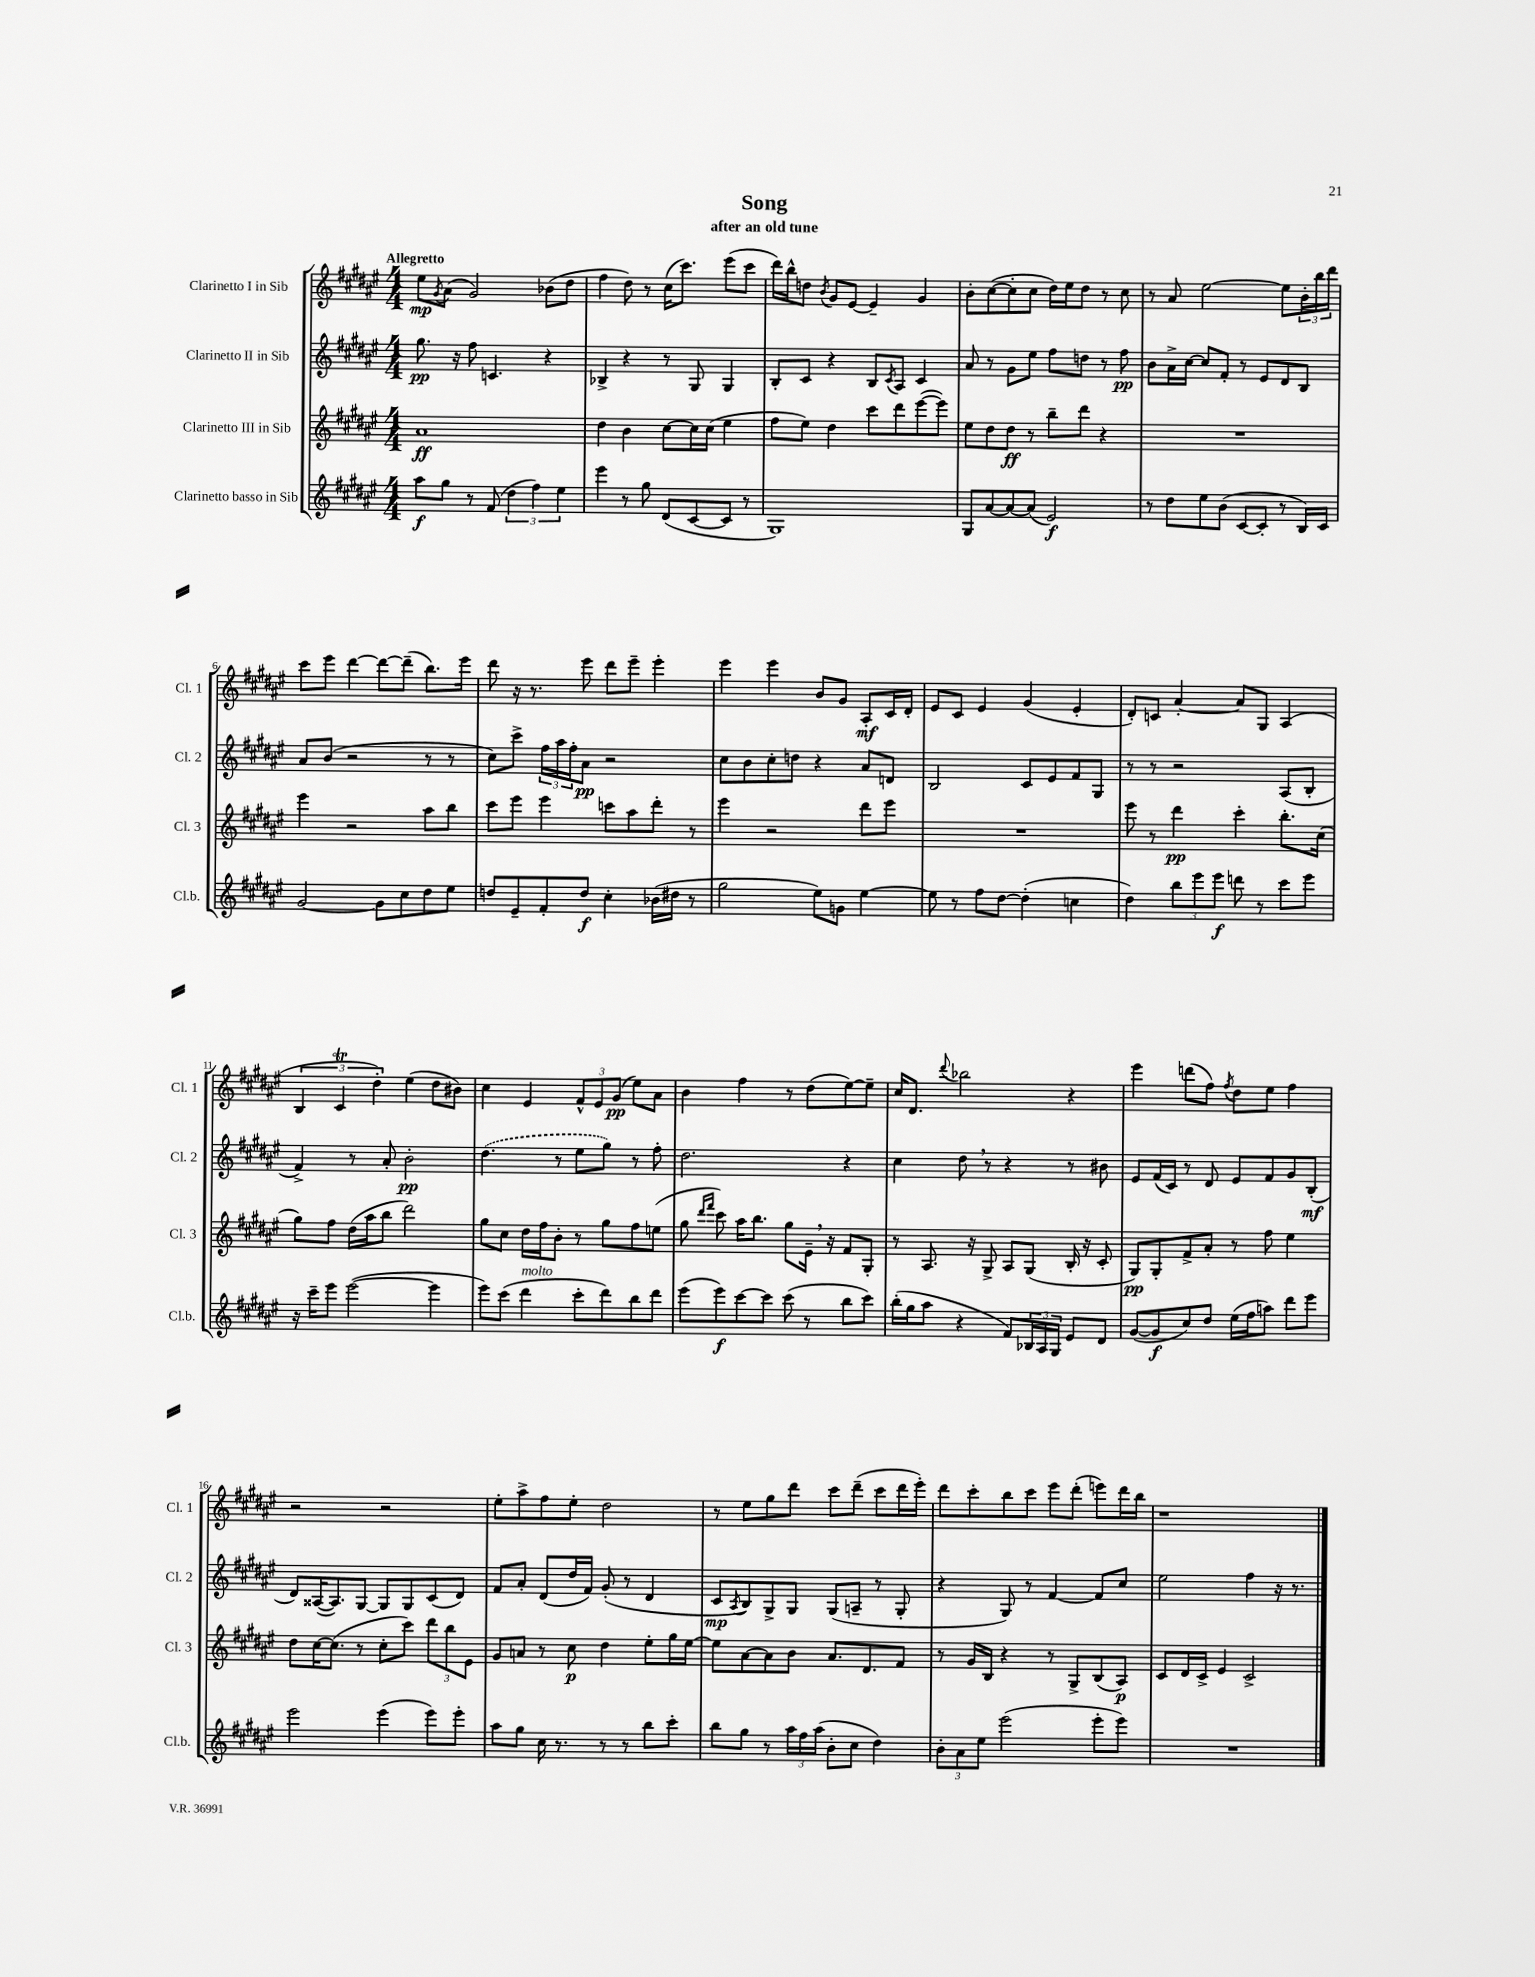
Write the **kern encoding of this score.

**kern	**dynam	**kern	**dynam	**kern	**dynam	**kern	**dynam
*part4	*part4	*part3	*part3	*part2	*part2	*part1	*part1
*staff4	*staff4	*staff3	*staff3	*staff2	*staff2	*staff1	*staff1
*I"Clarinetto basso in Sib	*	*I"Clarinetto III in Sib	*	*I"Clarinetto II in Sib	*	*I"Clarinetto I in Sib	*
*I'Cl.b.	*	*I'Cl. 3	*	*I'Cl. 2	*	*I'Cl. 1	*
*clefG2	*	*clefG2	*	*clefG2	*	*clefG2	*
*k[f#c#g#d#a#e#]	*	*k[f#c#g#d#a#e#]	*	*k[f#c#g#d#a#e#]	*	*k[f#c#g#d#a#e#]	*
*M4/4	*	*M4/4	*	*M4/4	*	*M4/4	*
=1	=1	=1	=1	=1	=1	=1	=1
!	!	!	!	!	!	!LO:TX:a:B:t=Allegretto	!
8aa#\L	f	1a#	ff	8.gg#\	pp	8ee#\L	mp
.	.	.	.	.	.	8qg#/	.
8gg#\J	.	.	.	.	.	(8a#\J	.
.	.	.	.	16r	.	.	.
8r	.	.	.	8ff#\	.	2g#/)	.
(8f#/	.	.	.	4.cn/	.	.	.
6dd#\	.	.	.	.	.	.	.
6ff#\)	.	.	.	.	.	.	.
.	.	.	.	4r	.	(8b-X\L	.
6ee#\	.	.	.	.	.	.	.
.	.	.	.	.	.	8dd#\J	.
=2	=2	=2	=2	=2	=2	=2	=2
4eee#\	.	4dd#\	.	4B-X^/	.	4ff#\	.
8r	.	4b\	.	4r	.	8dd#\)	.
8gg#\	.	.	.	.	.	8r	.
(8d#/L	.	[8cc#\L	.	8r	.	(16cc#\KL	.
.	.	.	.	.	.	8.ccc#\J)	.
[8c#/	.	16cc#\L]	.	8G#/	.	.	.
.	.	(16cc#\JJ	.	.	.	.	.
8c#/J]	.	4ee#\	.	4G#/	.	(8eee#\L	.
8r	.	.	.	.	.	8ccc#\J	.
=3	=3	=3	=3	=3	=3	=3	=3
1G#)	.	8ff#\L	.	8B'/L	.	16ddd#\LL)	.
.	.	.	.	.	.	16bb^^\J	.
.	.	8ee#\J)	.	8c#/J	.	8ddn\J	.
.	.	.	.	.	.	8qb/	.
.	.	4dd#\	.	4r	.	8g#/L	.
.	.	.	.	.	.	[8e#/J	.
.	.	8ccc#\L	.	8B/L	.	4e#~/]	.
.	.	.	.	8qc#/	.	.	.
.	.	8ddd#\	.	8A#/J	.	.	.
.	.	([8eee#\	.	4c#/	.	4g#/	.
.	.	8eee#\J])	.	.	.	.	.
=4	=4	=4	=4	=4	=4	=4	=4
8G#/L	.	8ee#\L	.	8a#/	.	8b'\L	.
[8a#/	.	8dd#\	.	8r	.	([8cc#\	.
8a#/_	.	8dd#\J	ff	8g#\L	.	8cc#'\]	.
(8a#/J]	.	8r	.	8ee#\J	.	8cc#\J	.
2e#/)	f	8bb~\L	.	8ff#\L	.	16dd#\LL)	.
.	.	.	.	.	.	16ee#\J	.
.	.	8ddd#\J	.	8ddn\J	.	8dd#\J	.
.	.	4r	.	8r	.	8r	.
.	.	.	.	8ff#\	pp	8cc#\	.
=5	=5	=5	=5	=5	=5	=5	=5
8r	.	1r	.	8b\L	.	8r	.
8dd#\L	.	.	.	16a#^\L	.	8a#/	.
.	.	.	.	[16cc#\JJ	.	.	.
8ee#\	.	.	.	8cc#/L]	.	[2ee#\	.
(8b\J	.	.	.	8f#'/J	.	.	.
[8c#/L	.	.	.	8r	.	.	.
8c#'/J]	.	.	.	8e#/L	.	.	.
8r	.	.	.	8d#/	.	8ee#\L]	.
16B/LL)	.	.	.	8B/J	.	24b'\L	.
.	.	.	.	.	.	24bb\	.
16c#/JJ	.	.	.	.	.	.	.
.	.	.	.	.	.	24ddd#\JJ	.
!!LO:LB:g=z
=6	=6	=6	=6	=6	=6	=6	=6
[2g#/	.	4eee#\	.	8a#/L	.	8ccc#\L	.
.	.	.	.	(8b/J	.	8eee#\J	.
.	.	2r	.	2r	.	[4ddd#\	.
8g#\L]	.	.	.	.	.	8ddd#\L_	.
8cc#\	.	.	.	.	.	(8ddd#~\J]	.
8dd#\	.	8aa#\L	.	8r	.	8.bb\L)	.
8ee#\J	.	8bb\J	.	8r	.	.	.
.	.	.	.	.	.	16eee#\Jk	.
=7	=7	=7	=7	=7	=7	=7	=7
8ddn/L	.	8ccc#\L	.	8cc#\L)	.	8ddd#\	.
8e#~/	.	8eee#\J	.	8ccc#^\J	.	16r	.
.	.	.	.	.	.	8.r	.
8f#'/	.	4eee#\	.	24ff#\LL	.	.	.
.	.	.	.	24aa#\	.	.	.
.	.	.	.	24ff#'\J	.	.	.
8dd/J	f	.	.	8a#\J	pp	8eee#\	.
4cc#'\	.	8cccn\L	.	2r	.	8ddd#\L	.
.	.	8aa#\	.	.	.	8eee#~\J	.
(16b-X\LL	.	8ddd#'\J	.	.	.	4eee#'\	.
16dd#X\JJ	.	.	.	.	.	.	.
8r	.	8r	.	.	.	.	.
=8	=8	=8	=8	=8	=8	=8	=8
2gg#\	.	4eee#\	.	8cc#\L	.	4eee#\	.
.	.	.	.	8b\	.	.	.
.	.	2r	.	8cc#'\	.	4eee#\	.
.	.	.	.	8ddn\J	.	.	.
8ee#\L)	.	.	.	4r	.	8b/L	.
8gn\J	.	.	.	.	.	8g#/J	.
[4ee#\	.	8ddd#\L	.	8a#/L	.	8A#'/L	mf
.	.	8eee#\J	.	8dn/J	.	16c#/L	.
.	.	.	.	.	.	16d#'/JJ	.
=9	=9	=9	=9	=9	=9	=9	=9
8ee#\]	.	1r	.	2B/	.	8e#/L	.
8r	.	.	.	.	.	8c#/J	.
8ff#\L	.	.	.	.	.	4e#/	.
[8dd#\J	.	.	.	.	.	.	.
(4dd#'\]	.	.	.	8c#/L	.	(4g#/	.
.	.	.	.	8e#/	.	.	.
4ccn\	.	.	.	8f#/	.	4e#'/	.
.	.	.	.	8G#/J	.	.	.
=10	=10	=10	=10	=10	=10	=10	=10
4dd#\)	.	8eee#\	.	8r	.	8d#'/L)	.
.	.	8r	.	8r	.	8cn/J	.
12bb\L	.	4ddd#\	pp	2r	.	[4a#'/	.
12eee#\	.	.	.	.	.	.	.
12eee#\J	f	.	.	.	.	.	.
8dddn\	.	4ccc#'\	.	.	.	8a#/L]	.
8r	.	.	.	.	.	8G#/J	.
8ccc#\L	.	8.bb'\L	.	(8A#/L	.	(4A#/	.
8eee#\J	.	.	.	8B'/J	.	.	.
.	.	(16cc#\Jk	.	.	.	.	.
!!LO:LB:g=z
=11	=11	=11	=11	=11	=11	=11	=11
16r	.	8gg#\L)	.	4f#^/)	.	6B/	.
16ccc#~\KL	.	.	.	.	.	.	.
8eee#\J	.	8ff#\J	.	.	.	.	.
.	.	.	.	.	.	6c#T/	.
([2eee#\	.	(16dd#\LL	.	8r	.	.	.
.	.	16aa#\J	.	.	.	.	.
.	.	.	.	.	.	6dd#'\)	.
.	.	8bb\J	.	8a#'/	.	.	.
.	.	2ddd#\)	.	2b'\	pp	(4ee#\	.
4eee#\]	.	.	.	.	.	8dd#\L	.
.	.	.	.	.	.	8b#X\J)	.
=12	=12	=12	=12	=12	=12	=12	=12
8eee#\L)	.	8gg#\L	.	(4.dd#\	.	4cc#\	.
(8ccc#\J	.	8cc#\J	.	.	.	.	.
!LO:TX:a:i:t=molto	!	!	!	!	!	!	!
4ddd#\	.	16dd#\LL	.	.	.	4e#/	.
.	.	16ff#\J	.	.	.	.	.
.	.	8b'\J	.	8r	.	.	.
8ccc#'\L	.	8r	.	8ee#\L	.	12f#^^/L	.
.	.	.	.	.	.	12e#/	.
8ddd#\)	.	8gg#\L	.	8gg#\J)	.	.	.
.	.	.	.	.	.	(12g#/J	pp
8bb\	.	8ff#\	.	8r	.	8ee#\L)	.
8ddd#\J	.	(8een\J	.	8ff#'\	.	8a#\J	.
=13	=13	=13	=13	=13	=13	=13	=13
(8eee#\L	.	8gg#\	.	2.dd#\	.	4b\	.
.	.	16qqddd#/LL	.	.	.	.	.
.	.	16qqfff#/JJ	.	.	.	.	.
8eee#\)	f	8ccc#\)	.	.	.	.	.
[8ccc#\	.	16aa#\KL	.	.	.	4ff#\	.
.	.	8.bb\J	.	.	.	.	.
8ccc#\J]	.	.	.	.	.	.	.
(8ccc#\	.	8gg#\L	.	.	.	8r	.
8r	.	16e#~,\Jk	.	.	.	(8dd#\L	.
.	.	16r	.	.	.	.	.
8bb\L	.	8f#/L	.	4r	.	[8ee#\)	.
8ccc#\J)	.	8G#'/J	.	.	.	8ee#~\J]	.
=14	=14	=14	=14	=14	=14	=14	=14
(16bb'\LL	.	8r	.	4cc#\	.	16cc#/KL	.
16gg#\J	.	.	.	.	.	8.d#/J	.
8aa#\J	.	8.A#/	.	.	.	.	.
.	.	.	.	.	.	8qqddd#/	.
4r	.	.	.	8dd#,\	.	2bb-X\	.
.	.	16r	.	.	.	.	.
.	.	8G#^/	.	8r	.	.	.
8f#/L)	.	8A#/L	.	4r	.	.	.
24B-X/L	.	(8G#/J	.	.	.	.	.
24A#/	.	.	.	.	.	.	.
24G#/JJ	.	.	.	.	.	.	.
8e#/L	.	16B'/	.	8r	.	4r	.
.	.	16r	.	.	.	.	.
8d#/J	.	8c#'/	.	8b#X\	.	.	.
=15	=15	=15	=15	=15	=15	=15	=15
([8g#/L	.	8G#/L)	pp	8e#/L	.	4eee#\	.
8g#/]	f	8G#'/	.	(16f#/L	.	.	.
.	.	.	.	16c#/JJ)	.	.	.
8cc#/)	.	8f#^/	.	8r	.	(8dddn\L	.
8dd#/J	.	8a#'/J	.	8d#/	.	8ff#\J)	.
.	.	.	.	.	.	8qff#/	.
(16ee#\LL	.	8r	.	8e#/L	.	8dd#\L	.
16ff#\J	.	.	.	.	.	.	.
8aan\J)	.	8ff#\	.	8f#/	.	8ee#\J	.
8ddd#\L	.	4ee#\	.	8g#/	.	4ff#\	.
8eee#\J	.	.	.	(8B'/J	mf	.	.
!!LO:LB:g=z
=16	=16	=16	=16	=16	=16	=16	=16
2eee#\	.	8dd#\L	.	8d#/L)	.	2r	.
.	.	[16cc#\K	.	([16A##X/K	.	.	.
.	.	(8.cc#\J]	.	8.A##/])	.	.	.
.	.	8r	.	[8G#/J	.	.	.
(4eee#\	.	8cc#'\L	.	8G#/L]	.	2r	.
.	.	8ccc#\J)	.	8G#/	.	.	.
8eee#\L)	.	12ddd#\L	.	(8c#/	.	.	.
.	.	12bb\	.	.	.	.	.
8eee#'\J	.	.	.	8d#/J)	.	.	.
.	.	12e#\J	.	.	.	.	.
=17	=17	=17	=17	=17	=17	=17	=17
8aa#\L	.	8g#/L	.	8f#/L	.	8ee#'\L	.
8gg#\J	.	8an/J	.	8a#'/J	.	8aa#^\	.
16cc#\	.	8r	.	(8d#/L	.	8ff#\	.
8.r	.	.	.	.	.	.	.
.	.	8cc#\	p	16dd#/L	.	8ee#'\J	.
.	.	.	.	16f#/JJ)	.	.	.
8r	.	4dd#\	.	(8g#'/	.	2dd#\	.
8r	.	.	.	8r	.	.	.
8bb\L	.	8ee#'\L	.	4d#/	.	.	.
8ccc#'\J	.	16gg#\L	.	.	.	.	.
.	.	[16ee#\JJ	.	.	.	.	.
=18	=18	=18	=18	=18	=18	=18	=18
8bb\L	.	8ee#\L]	.	8c#/L	mp	8r	.
.	.	.	.	8qA#/	.	.	.
8gg#\J	.	[8a#\	.	8B/)	.	8ee#\L	.
8r	.	8a#\]	.	8G#^/	.	8gg#\	.
24aa#\LL	.	8b\J	.	8G#/J	.	8ddd#\J	.
24ff#\	.	.	.	.	.	.	.
(24aa#\JJ	.	.	.	.	.	.	.
8b'\L	.	8.a#/L	.	(8G#/L	.	8ccc#\L	.
8cc#\J	.	.	.	8An~/J	.	(8ddd#~\J	.
.	.	8.d#/	.	.	.	.	.
4dd#\)	.	.	.	8r	.	8ccc#\L	.
.	.	8f#/J	.	8G#'/	.	16ddd#\L	.
.	.	.	.	.	.	16eee#'\JJ)	.
=19	=19	=19	=19	=19	=19	=19	=19
12b'\L	.	8r	.	4r	.	8ddd#\L	.
12a#\	.	.	.	.	.	.	.
.	.	16g#/LL	.	.	.	8ccc#'\	.
12ee#\J	.	.	.	.	.	.	.
.	.	16B/JJ	.	.	.	.	.
(2eee#\	.	4r	.	8G#/)	.	8bb\	.
.	.	.	.	8r	.	8ccc#\J	.
.	.	8r	.	[4f#/	.	8eee#\L	.
.	.	8G#^/L	.	.	.	(8ddd#'\J	.
8eee#'\L	.	(8B/	.	8f#/L]	.	8eeen\L)	.
8eee#\J)	.	8A#/J)	p	8cc#/J	.	16ddd#\L	.
.	.	.	.	.	.	16bb\JJ	.
=20	=20	=20	=20	=20	=20	=20	=20
1r	.	8c#/L	.	2ee#\	.	1r	.
.	.	16d#/L	.	.	.	.	.
.	.	16c#^/JJ	.	.	.	.	.
.	.	4e#/	.	.	.	.	.
.	.	2c#^/	.	4ff#\	.	.	.
.	.	.	.	16r	.	.	.
.	.	.	.	8.r	.	.	.
==	==	==	==	==	==	==	==
*-	*-	*-	*-	*-	*-	*-	*-
